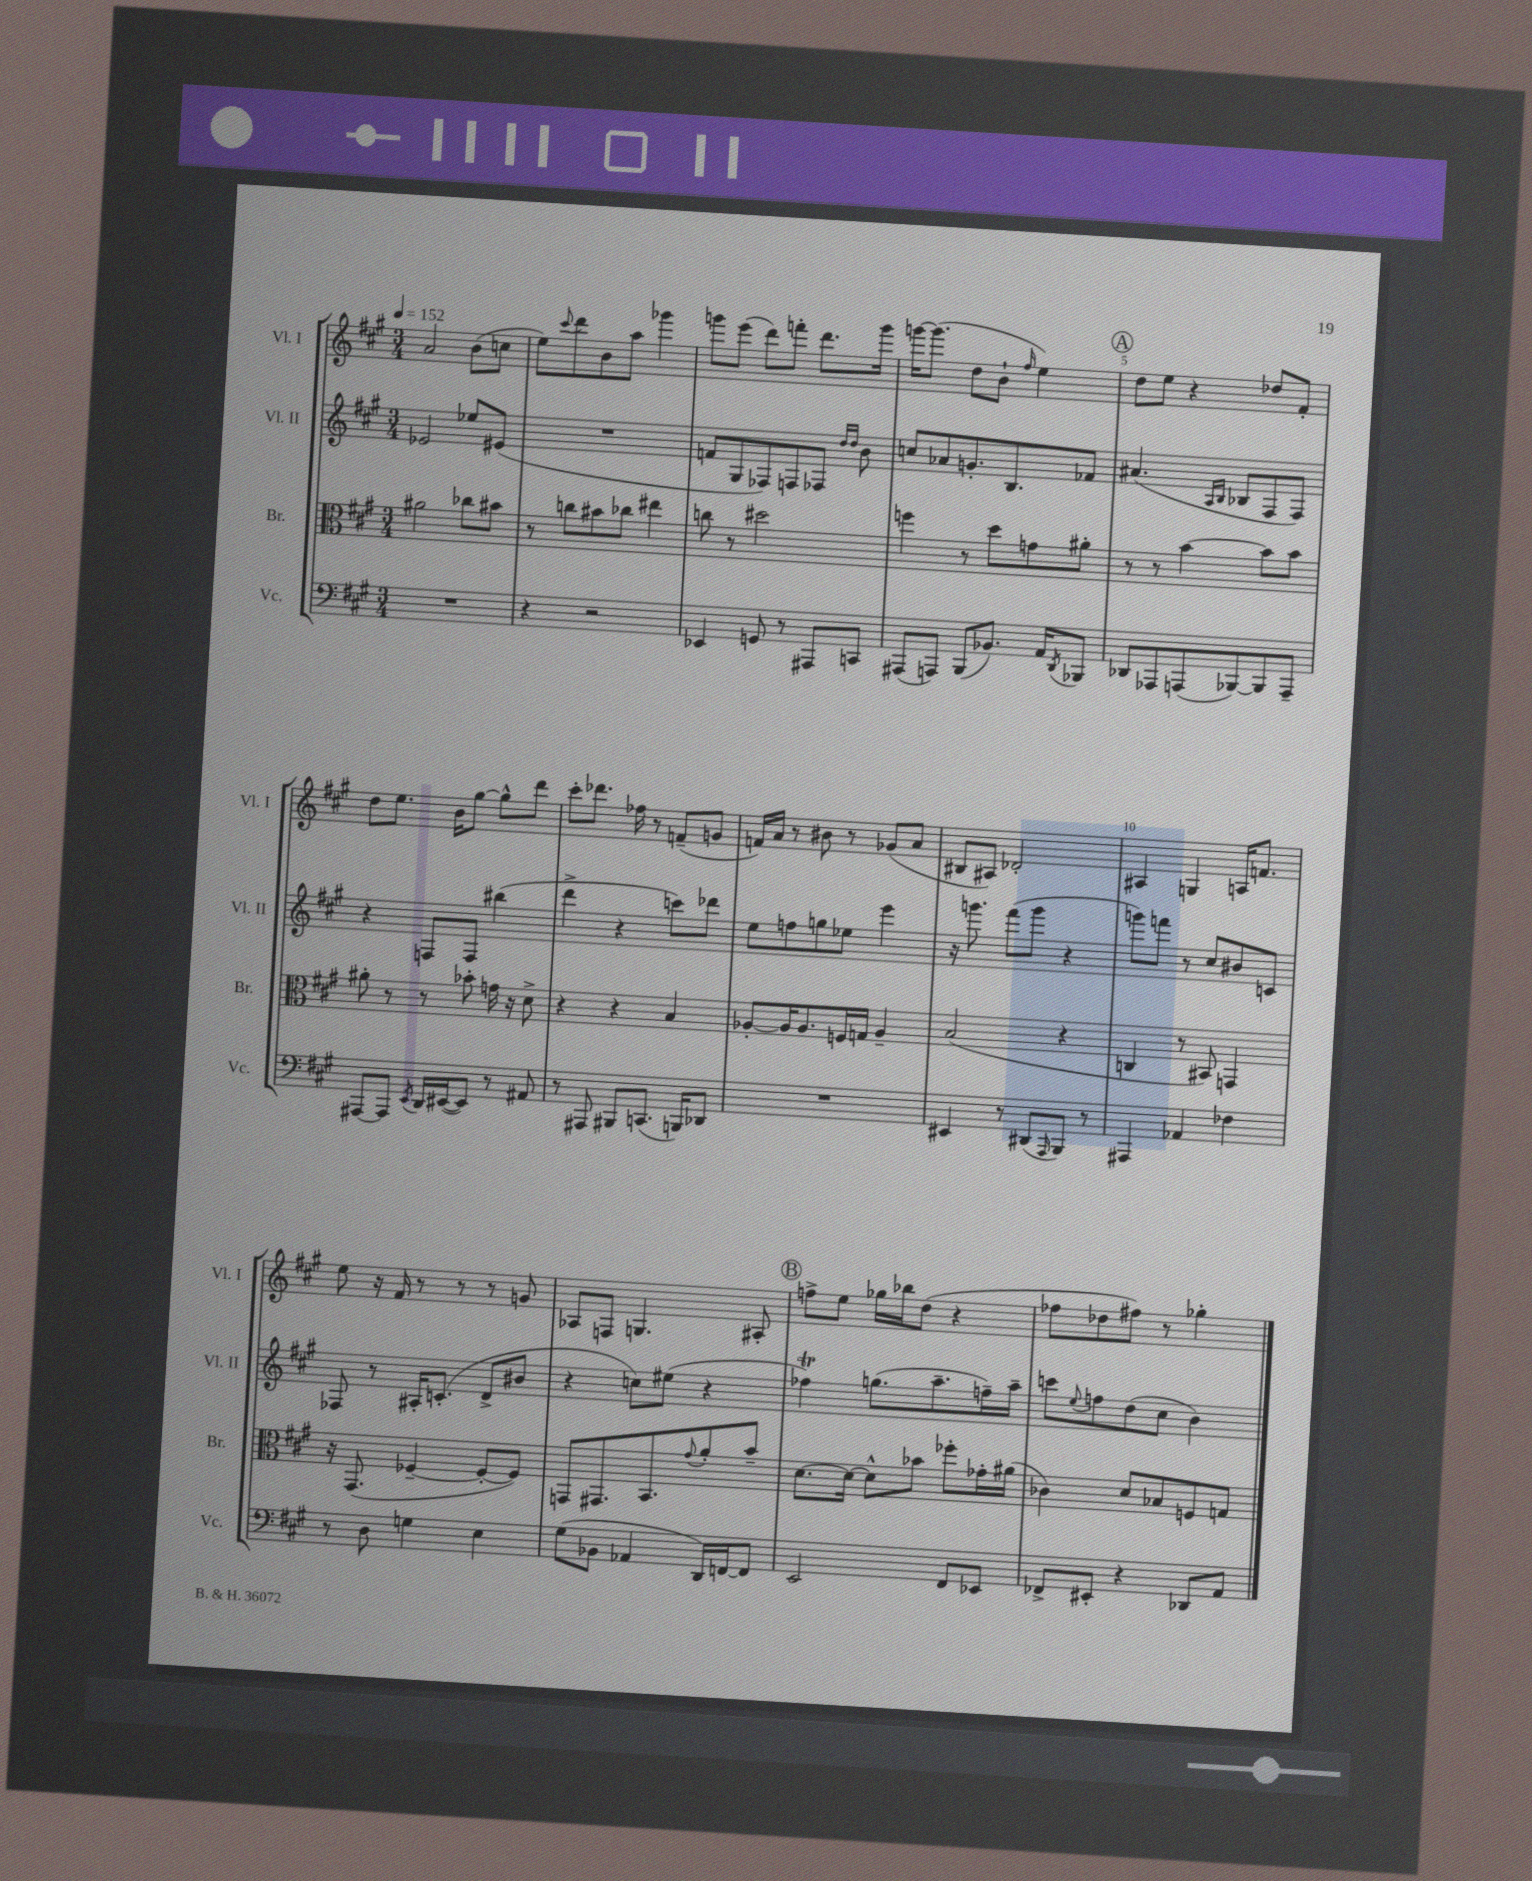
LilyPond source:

<<
\new StaffGroup <<
\new Staff = "s0" \with { instrumentName = "Vl. I" shortInstrumentName = "Vl. I" } {
    \clef treble \key a \major \numericTimeSignature \time 3/4 \tempo 4 = 152
    a'2 b'8( c''8 |
    e''8) \appoggiatura { cis'''8 } d'''8 b'8 a''8 ges'''4 |
    g'''8 e'''8( d'''8) f'''8-. d'''8. g'''16 |
    g'''16~ g'''8.( d''8 b'8-! \grace { fis''16 } e''4) |
    \mark \markup { \circle "A" } d''8 e''8 r4 des''8 fis'8-. |
    d''8 e''8. b'16 gis''8~ gis''8-^ d'''8 |
    cis'''8-. des'''8. fes''16 r8 f'8--( g'8 |
    f'16) a'16 r8 bis'8 r8 ges'8( a'8 |
    bis8 ais8) des'2-. |
    ais4 g4 a16 f'8. |
    e''8 r16 fis'16 r8 r8 r8 g'8 |
    aes8 f8 g4. ais8-. |
    \mark \markup { \circle "B" } f''8-> e''8 ges''16 bes''16 d''8( r4 |
    fes''8 des''8 fis''8) r8 ges''4-. \bar "|." |
}
\new Staff = "s1" \with { instrumentName = "Vl. II" shortInstrumentName = "Vl. II" } {
    \clef treble \key a \major \numericTimeSignature \time 3/4
    ees'2 ees''8 eis'8( |
    R2. |
    f'8 gis8 fes8) f8 fes8 \grace { d''16 d''16 } b'8 |
    c''8 aes'8 g'8.-. b8. fes'8 |
    \mark \markup { \circle "A" } ais'4.( \grace { a16 b16 } bes8 fis8 fis8) |
    r4 f8 f8 bis''4( |
    d'''4-> r4 c'''8) des'''8 |
    e''8 f''8 g''8 ees''8 e'''4 |
    r16 g'''8. fis'''8( g'''8 r4 |
    g'''8) f'''8 r8 cis''8 bis'8 c'8 |
    fes8 r8 ais16-. c'8.-.( d'8-> bis'8 |
    r4 c''8) eis''8( r4 |
    \mark \markup { \circle "B" } fes''4\trill) g''8.( a''8.-- f''16--) a''16-- |
    c'''8 \appoggiatura { e''8 } f''8 d''8( cis''8 b'4) \bar "|." |
}
\new Staff = "s2" \with { instrumentName = "Br." shortInstrumentName = "Br." } {
    \clef alto \key a \major \numericTimeSignature \time 3/4
    ais'2 ces''8 bis'8 |
    r8 c''8 bis'8 ces''8 eis''4 |
    c''8 r8 dis''2 |
    f''4 r8 d''8 g'8 ais'8-. |
    \mark \markup { \circle "A" } r8 r8 b'4~ b'8 b'8 |
    ais'8-. r8 r8 bes'8-. g'16 r16 d'8-> |
    r4 r4 b4 |
    aes8~-. aes16 aes8. f16 g16 aes4-- |
    b2( r4 |
    c4 r8 bis,8) g,4 |
    r16 gis,8.( fes4~-- fes8~-. fes8) |
    g,8 gis,8. b,8. \appoggiatura { gis'8 } a'8-. b'8-- |
    \mark \markup { \circle "B" } d'8.~ d'16~ d'8-^ bes'8 fes''8-. ges'16-. ais'16( |
    ces'4) d'8 bes8 f8 g8 \bar "|." |
}
\new Staff = "s3" \with { instrumentName = "Vc." shortInstrumentName = "Vc." } {
    \clef bass \key a \major \numericTimeSignature \time 3/4
    R2. |
    r4 r2 |
    ees,4 g,8 r8 ais,,8 c,8 |
    ais,,8( a,,8) b,,8( bes,8.) a,16 \acciaccatura { d,8 } bes,,8 |
    \mark \markup { \circle "A" } des,8 aes,,8 a,,8( bes,,8~) bes,,8 a,,8-- |
    ais,,8~ ais,,8 \acciaccatura { e,8 } d,16 eis,16~( eis,8) r8 ais,8 |
    r8 ais,,8 bis,,8 c,8.( b,,16) des,8 |
    R2. |
    eis,4 r8 dis,8( \grace { a,,16 } b,,8) r8 |
    ais,,4 aes,4 fes4 |
    r8 d8 g4 e4 |
    gis8( bes,8 aes,4 d,16) f,16~ f,8 |
    \mark \markup { \circle "B" } e,2 fis,8 ees,8 |
    fes,8-> eis,8-. r4 des,8 a,8 \bar "|." |
}
>>
>>
\layout { \context { \Score \override BarNumber.break-visibility = ##(#f #t #t) barNumberVisibility = #(every-nth-bar-number-visible 5) } }
